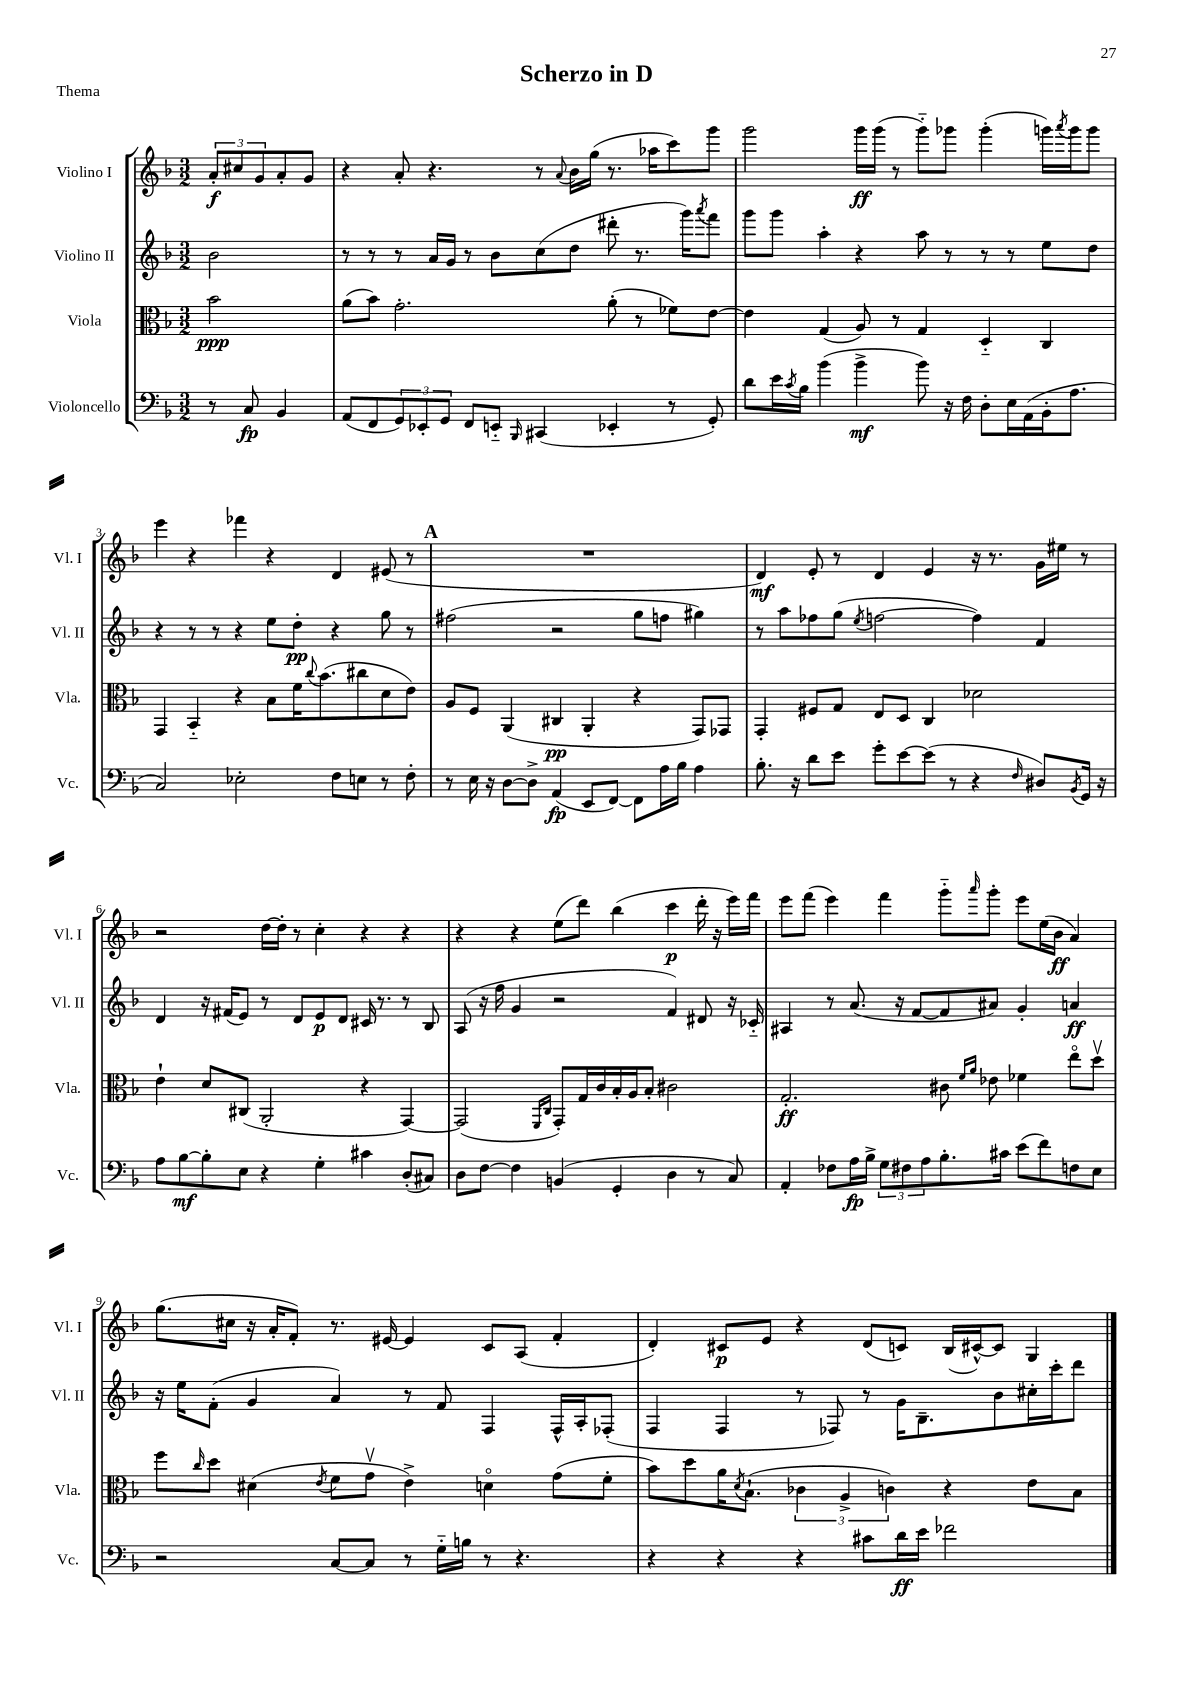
\header { title = "Scherzo in D" piece = "Thema" }
<<
\new StaffGroup <<
\new Staff = "s0" \with { instrumentName = "Violino I" shortInstrumentName = "Vl. I" } {
    \clef treble \key f \major \numericTimeSignature \time 3/2 \partial 2
    \tuplet 3/2 { a'8-.\f cis''8 g'8 } a'8-. g'8 |
    r4 a'8-. r4. r8 \appoggiatura { a'8 } bes'16 g''16( r8. aes''16 c'''8) g'''8 |
    g'''2 g'''16\ff g'''16( r8 g'''8-_) ges'''8 ges'''4-.( g'''16) \acciaccatura { a'''8 } g'''16 g'''8 |
    e'''4 r4 fes'''4 r4 d'4 eis'8( r8 |
    \mark \markup { \bold "A" } R1. |
    d'4\mf) e'8-. r8 d'4 e'4 r16 r8. g'16 eis''16 r8 |
    r2 d''16~ d''16-. r8 c''4-. r4 r4 |
    r4 r4 e''8( d'''8) bes''4( c'''4\p d'''16-. r16 e'''16) f'''16 |
    e'''8 f'''8( e'''4) f'''4 g'''8-_ \grace { a'''16 } g'''8-. e'''8 e''16( bes'16\ff a'4) |
    g''8.( cis''16 r16 a'16-. f'8-.) r8. eis'16~ eis'4 c'8 a8( f'4-. |
    d'4-.) cis'8\p e'8 r4 d'8( c'8) bes16( cis'16~-^) cis'8 g4 \bar "|." |
}
\new Staff = "s1" \with { instrumentName = "Violino II" shortInstrumentName = "Vl. II" } {
    \clef treble \key f \major \numericTimeSignature \time 3/2 \partial 2
    bes'2 |
    r8 r8 r8 a'16 g'16 r8 bes'8 c''8( d''8 dis'''8-. r8. g'''16) \acciaccatura { a'''8 } f'''8 |
    g'''8 g'''8 a''4-. r4 a''8 r8 r8 r8 e''8 d''8 |
    r4 r8 r8 r4 e''8 d''8-.\pp r4 g''8 r8 |
    \mark \markup { \bold "A" } fis''2( r2 g''8 f''8 gis''4) |
    r8 a''8 fes''8 g''8( \acciaccatura { e''8 } f''2~ f''4) f'4 |
    d'4 r16 fis'16( e'8) r8 d'8 e'8\p d'8 cis'16 r8. r8 bes8 |
    a8( r16 f''16 g'4 r2 f'4) dis'8 r16 ces'16-_ |
    ais4 r8 a'8.( r16 f'8~ f'8 ais'8) g'4-. a'4\ff |
    r16 e''16 f'8-.( g'4 a'4) r8 f'8 f4 f16-^ a16-. fes8-.( |
    f4 f4 r8 fes8) r8 g'16 bes8.-- bes'8 cis''16-. c'''16-. d'''8 \bar "|." |
}
\new Staff = "s2" \with { instrumentName = "Viola" shortInstrumentName = "Vla." } {
    \clef alto \key f \major \numericTimeSignature \time 3/2 \partial 2
    bes'2\ppp |
    a'8( bes'8) g'2.-. a'8-.( r8 fes'8) e'8~ |
    e'4 g4( a8) r8 g4 d4-_ c4 |
    g,4 bes,4-_ r4 bes8 f'16 \appoggiatura { c''8 } bes'8.( cis''8 d'8 e'8) |
    \mark \markup { \bold "A" } a8 f8 a,4( cis4\pp a,4-. r4 g,8) ges,8 |
    g,4-. fis8 g8 e8 d8 c4 des'2 |
    e'4-! d'8 cis8( a,2-. r4 g,4~) |
    g,2( \grace { f,16 c16 } g,8-.) g16 c'16 bes16-. a16 bes8-. cis'2 |
    g2.-.\ff cis'8 \grace { f'16 a'16 } ees'8 fes'4 e''8\flageolet d''8\upbow |
    f''8 \grace { c''16 } d''8 dis'4( \acciaccatura { e'8 } f'8 g'8\upbow e'4->) d'4\flageolet g'8( f'8-. |
    bes'8) d''8 a'16 \acciaccatura { d'8 } bes8.-!( \tuplet 3/2 { ces'4 a4-> c'4) } r4 e'8 bes8 \bar "|." |
}
\new Staff = "s3" \with { instrumentName = "Violoncello" shortInstrumentName = "Vc." } {
    \clef bass \key f \major \numericTimeSignature \time 3/2 \partial 2
    r8 c8\fp bes,4 |
    a,8( f,8 \tuplet 3/2 { g,8) ees,8-. g,8 } f,8 e,8-_ \grace { bes,,16 } cis,4( ees,4-. r8 g,8-.) |
    d'8 e'16 \acciaccatura { c'8 } bes16 bes'4( bes'4->\mf bes'8) r16 f16 d8-. e16 a,16( bes,16-. a8. |
    c2) ees2-. f8 e8 r8 f8-. |
    \mark \markup { \bold "A" } r8 e16 r16 d8~ d8-> a,4\fp( e,8 f,8~) f,8 a16 bes16 a4 |
    bes8.-. r16 d'8 e'8 g'8-. e'8~ e'8( r8 r4 \grace { f16 } dis8) \acciaccatura { bes,8 } g,16 r16 |
    a8 bes8~\mf bes8-. e8 r4 g4-. cis'4 d8-.( cis8) |
    d8 f8~ f4 b,4( g,4-. d4 r8 c8) |
    a,4-. fes8 a16\fp bes16-> \tuplet 3/2 { g8 fis8 a8 } bes8.-. cis'16 e'8( f'8) f8 e8 |
    r2 c8~ c8 r8 g16-_ b16 r8 r4. |
    r4 r4 r4 cis'8 d'16\ff e'16 fes'2 \bar "|." |
}
>>
>>
